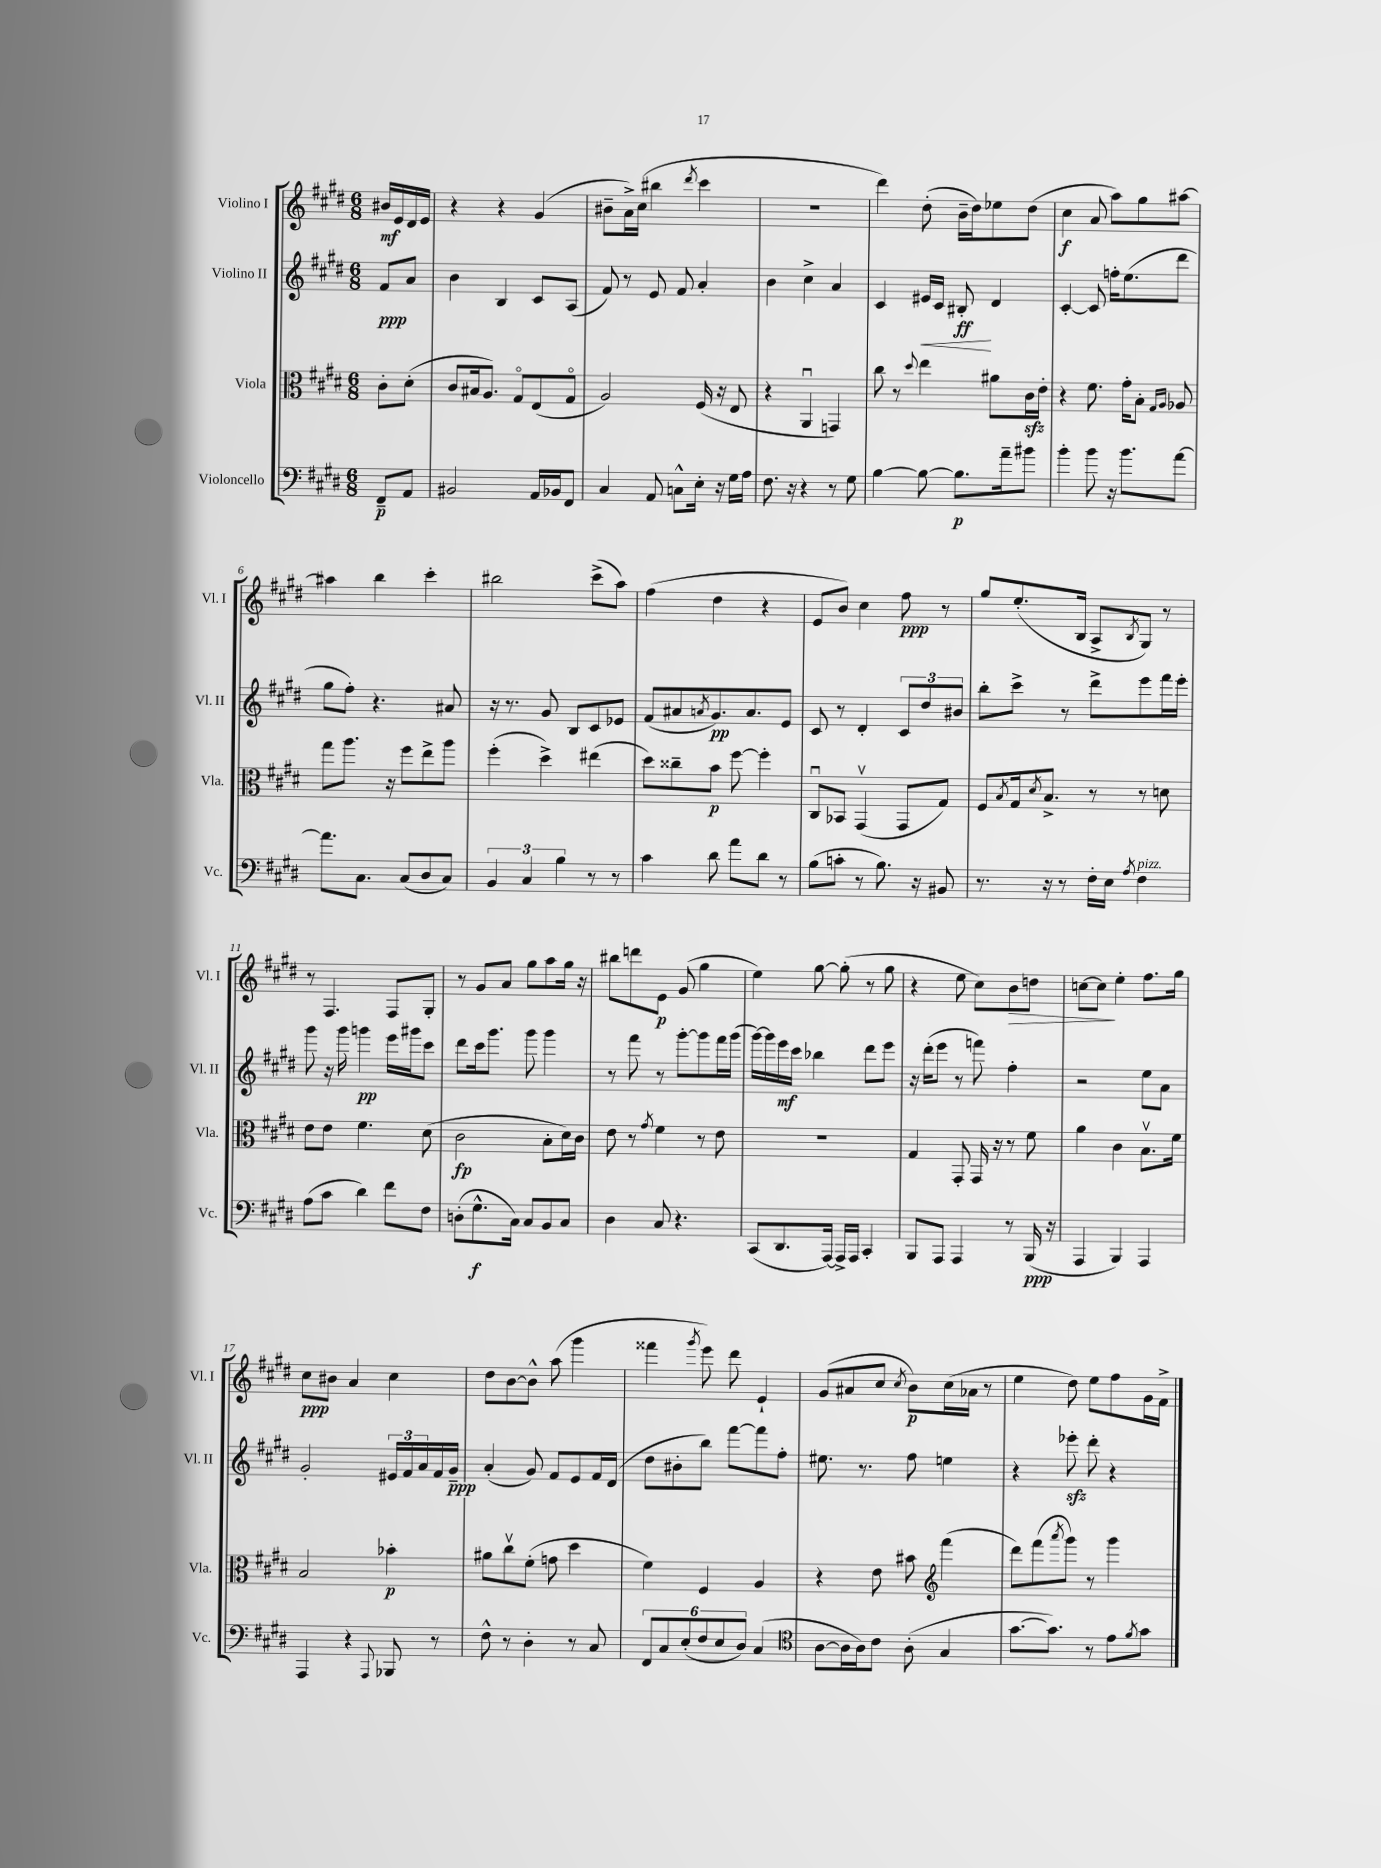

**kern	**dynam	**kern	**dynam	**kern	**dynam	**kern	**dynam
*part4	*part4	*part3	*part3	*part2	*part2	*part1	*part1
*staff4	*staff4	*staff3	*staff3	*staff2	*staff2	*staff1	*staff1
*I"Violoncello	*	*I"Viola	*	*I"Violino II	*	*I"Violino I	*
*I'Vc.	*	*I'Vla.	*	*I'Vl. II	*	*I'Vl. I	*
*clefF4	*	*clefC3	*	*clefG2	*	*clefG2	*
*k[f#c#g#d#]	*	*k[f#c#g#d#]	*	*k[f#c#g#d#]	*	*k[f#c#g#d#]	*
*M6/8	*	*M6/8	*	*M6/8	*	*M6/8	*
=	=	=	=	=	=	=	=
8FF#~/L	p	8c#'\L	.	8f#/L	ppp	16b#X/LL	mf
.	.	.	.	.	.	16e/	.
8AA/J	.	(8d#'\J	.	8a/J	.	16d#/	.
.	.	.	.	.	.	16e/JJ	.
=1	=1	=1	=1	=1	=1	=1	=1
2BB#X/	.	8c#/L	.	4b\	.	4r	.
.	.	16B#X/k	.	.	.	.	.
.	.	8.A/J)	.	.	.	.	.
.	.	.	.	4B/	.	4r	.
.	.	8G#/L	.	.	.	.	.
16AA/LL	.	(8E/	.	8c#/L	.	(4g#/	.
16BB-X/J	.	.	.	.	.	.	.
8FF#/J	.	8G#/J	.	(8A/J	.	.	.
=2	=2	=2	=2	=2	=2	=2	=2
4C#/	.	2A/)	.	8f#/)	.	8b#X~\L	.
.	.	.	.	8r	.	16a^\L)	.
.	.	.	.	.	.	(16cc#\JJ	.
8AA/	.	.	.	8e/	.	4bb#X\	.
8Cn^^\L	.	.	.	8f#/	.	.	.
.	.	.	.	.	.	8qddd#/	.
16E'\Jk	.	(16F#/	.	4a'/	.	4ccc#\	.
16r	.	16r	.	.	.	.	.
16G#\LL	.	8E/	.	.	.	.	.
16A\JJ	.	.	.	.	.	.	.
=3	=3	=3	=3	=3	=3	=3	=3
8.F#\	.	4r	.	4b\	.	2.r	.
16r	.	.	.	.	.	.	.
4r	.	4AAu/	.	4cc#^\	.	.	.
8r	.	4GGn/)	.	4a/	.	.	.
8G#\	.	.	.	.	.	.	.
=4	=4	=4	=4	=4	=4	=4	=4
[4B\	.	8cc#\	.	4c#/	.	4ddd#\)	.
.	.	8r	.	.	.	.	.
.	.	8qqdd#/	.	.	.	.	.
!	!	!	!	!	!LO:HP:b	!	!
8B\_	.	4ee\	.	16e#X/LL	<	(8dd#'\	.
.	.	.	.	16c#/JJ	.	.	.
8.B\L]	p	.	.	8B#X'/	ff	16b~\LL	.
.	.	.	.	.	.	16dd#\J)	.
.	.	8a#X\L	.	4d#/	[	8ee-X\	.
16a~\k	.	.	.	.	.	.	.
8b#X\J	.	16c#zz\L	.	.	.	(8dd#\J	.
.	.	16e'\JJ	.	.	.	.	.
=5	=5	=5	=5	=5	=5	=5	=5
4b'\	.	4r	.	[4c#'/	.	4cc#\	f
8b\	.	8.f#\	.	8c#/]	.	8a/	.
16r	.	.	.	16ffn'\KL	.	8aa\L)	.
8.b\L	.	16g#'\KL	.	(8.ee\	.	.	.
.	.	8B'\J	.	.	.	8gg#\	.
.	.	16qqG#/LL	.	.	.	.	.
.	.	16qqA/JJ	.	.	.	.	.
[8a\J	.	8A-X/	.	8ddd#\J	.	[8aa#X\J	.
!!LO:LB:g=z
=6	=6	=6	=6	=6	=6	=6	=6
8.a\L]	.	8gg#\L	.	8gg#\L	.	4aa#X\]	.
.	.	8.aa\J	.	8ff#'\J)	.	.	.
8.C#\J	.	.	.	.	.	.	.
.	.	.	.	4.r	.	4bb\	.
.	.	16r	.	.	.	.	.
(8C#/L	.	8ff#\L	.	.	.	.	.
8D#/	.	8ee^\	.	.	.	4ccc#'\	.
8C#/J)	.	8aa\J	.	8a#X/	.	.	.
=7	=7	=7	=7	=7	=7	=7	=7
6BB/	.	(4ff#'\	.	16r	.	2bb#X\	.
.	.	.	.	8.r	.	.	.
6C#/	.	.	.	.	.	.	.
.	.	4dd#^\)	.	8g#/	.	.	.
6B\	.	.	.	.	.	.	.
.	.	.	.	8B/L	.	.	.
8r	.	(4ee#X\	.	8c#/	.	(8ccc#^\L	.
8r	.	.	.	8e-X/J	.	8aa\J)	.
=8	=8	=8	=8	=8	=8	=8	=8
4c#\	.	8dd#\L)	.	(8f#/L	.	(4ff#\	.
.	.	8cc##X~\	.	8a#X/	.	.	.
.	.	.	.	8qan/	.	.	.
8d#\	.	8b\J	p	8.g#/)	pp	4dd#\	.
8a\L	.	[8ff#\	.	.	.	.	.
.	.	.	.	8.a/	.	.	.
8d#\J	.	4ff#'\]	.	.	.	4r	.
8r	.	.	.	8e/J	.	.	.
=9	=9	=9	=9	=9	=9	=9	=9
(8B\L	.	8C#u/L	.	8c#/	.	8e/L	.
8cn'\J	.	8BB-X/J	.	8r	.	8b/J)	.
8r	.	(4GG#v/	.	4d#'/	.	4cc#\	.
8.B\)	.	.	.	.	.	.	.
.	.	8GG#/L	.	12c#/L	.	8ff#\	ppp
16r	.	.	.	.	.	.	.
.	.	.	.	12dd#/	.	.	.
8BB#X/	.	8G#/J)	.	.	.	8r	.
.	.	.	.	12b#X/J	.	.	.
=10	=10	=10	=10	=10	=10	=10	=10
8.r	.	8F#/L	.	8bb'\L	.	8gg#/L	.
.	.	8qB/	.	.	.	.	.
.	.	16G#/k	.	8ccc#^\J	.	(8.ee'/	.
.	.	8qd#/	.	.	.	.	.
16r	.	8.B^/J	.	.	.	.	.
8r	.	.	.	8r	.	.	.
.	.	.	.	.	.	16B/Jk	.
16F#'\LL	.	8r	.	8ddd#^\L	.	8A^/L	.
16E\JJ	.	.	.	.	.	.	.
8qA/	.	.	.	.	.	8qB/	.
!LO:TX:a:i:t=pizz.	!	!	!	!	!	!	!
4F#\	.	8r	.	8eee\	.	8G#/J)	.
.	.	8dn\	.	16fff#\L	.	8r	.
.	.	.	.	16eee'\JJ	.	.	.
!!LO:LB:g=z
=11	=11	=11	=11	=11	=11	=11	=11
(8A\L	.	8e\L	.	8ggg#\	.	8r	.
8c#\J	.	8e\J	.	16r	.	4.F#/	.
.	.	.	.	16ggg#\	.	.	.
4d#\)	.	4.f#\	.	4gggn\	pp	.	.
8f#\L	.	.	.	16eee\LL	.	8F#/L	.
.	.	.	.	16ggg#X\J	.	.	.
8F#\J	.	(8d#\	.	8ccc#\J	.	8G#'/J	.
=12	=12	=12	=12	=12	=12	=12	=12
(8Dn'\L	.	2c#\	fp	8ddd#\L	.	8r	.
8.G#^^\	f	.	.	16ccc#\k	.	8g#/L	.
.	.	.	.	8.ggg#\J	.	.	.
.	.	.	.	.	.	8a/J	.
16C#\Jk)	.	.	.	.	.	.	.
8C#/L	.	.	.	8ggg#\	.	8gg#\L	.
8BB/	.	8B'\L	.	4ggg#\	.	8aa\	.
8C#/J	.	16d#\L)	.	.	.	16gg#\Jk	.
.	.	16c#\JJ	.	.	.	16r	.
=13	=13	=13	=13	=13	=13	=13	=13
4D#\	.	8e\	.	8r	.	8bb#X\L	.
.	.	8r	.	8fff#\	.	8dddn\	.
.	.	8qg#/	.	.	.	.	.
8C#/	.	4f#\	.	8r	.	8e\J	p
4.r	.	.	.	[8ggg#'\L	.	(8g#/	.
.	.	8r	.	8ggg#\]	.	4gg#\	.
.	.	8e\	.	16fff#\L	.	.	.
.	.	.	.	(16ggg#\JJ	.	.	.
=14	=14	=14	=14	=14	=14	=14	=14
(8CC#/L	.	2.r	.	[16ggg#\LL)	.	4ee\)	.
.	.	.	.	16ggg#\]	.	.	.
8.DD#/	.	.	.	16eee\	mf	.	.
.	.	.	.	16ccc#\JJ	.	.	.
.	.	.	.	4bb-X\	.	[8gg#\	.
[16AAA/Jk)	.	.	.	.	.	.	.
16AAA^/LL]	.	.	.	.	.	(8gg#'\]	.
16AAA/JJ	.	.	.	.	.	.	.
4CC#'/	.	.	.	8ddd#\L	.	8r	.
.	.	.	.	8eee\J	.	8gg#\	.
=15	=15	=15	=15	=15	=15	=15	=15
8BBB/L	.	4G#/	.	16r	.	4r	.
.	.	.	.	(16ddd#'\KL	.	.	.
8AAA/J	.	.	.	8eee\J	.	.	.
4AAA/	.	8GG#'/	.	8r	.	8ee\	.
.	.	16GG#/	.	8fffn\)	.	8cc#\L)	.
.	.	16r	.	.	.	.	.
!	!	!	!	!	!	!	!LO:HP:b
8r	.	8r	.	4ff#'\	.	8b\	>
(16BBB/	ppp	8f#\	.	.	.	8ddn\J	.
16r	.	.	.	.	.	.	.
=16	=16	=16	=16	=16	=16	=16	=16
4AAA/	.	4a\	.	2r	.	[8ccn\L	.
.	.	.	.	.	.	8cc\J]	.
4BBB/)	.	4c#\	.	.	.	4ee'\	]
4AAA/	.	8.Bv\L	.	8ee\L	.	8.ff#\L	.
.	.	.	.	8a\J	.	.	.
.	.	16f#\Jk	.	.	.	16gg#\Jk	.
!!LO:LB:g=z
=17	=17	=17	=17	=17	=17	=17	=17
4AAA/	.	2B/	.	2g#'/	.	8cc#\L	ppp
.	.	.	.	.	.	8b#X\J	.
4r	.	.	.	.	.	4a/	.
8qqAAA/	.	.	.	.	.	.	.
8BBB-X/	.	4b-X'\	p	24e#X/LL	.	4cc#\	.
.	.	.	.	24f#/	.	.	.
.	.	.	.	24a/	.	.	.
8r	.	.	.	16f#/	.	.	.
.	.	.	.	16g#~/JJ	ppp	.	.
=18	=18	=18	=18	=18	=18	=18	=18
8F#^^\	.	8a#X\L	.	(4a'/	.	8dd#\L	.
8r	.	8cc#v\	.	.	.	[8b\	.
4D#'\	.	(8f#'\J	.	8g#/)	.	8b^^\J]	.
.	.	8gn\	.	8f#/L	.	(8aa\	.
8r	.	4dd#\	.	8e/	.	4ggg#\	.
8C#/	.	.	.	16f#/L	.	.	.
.	.	.	.	(16d#/JJ	.	.	.
=19	=19	=19	=19	=19	=19	=19	=19
12FF#/L	.	4f#\)	.	8dd#\L	.	4fff##X\	.
12C#/	.	.	.	.	.	.	.
.	.	.	.	8b#X'\	.	.	.
(12E'/	.	.	.	.	.	.	.
.	.	.	.	.	.	8qggg#/	.
12F#/	.	4F#/	.	8bb\J)	.	8eee\)	.
12E/	.	.	.	.	.	.	.
.	.	.	.	[8fff#\L	.	8ddd#\	.
12D#/J)	.	.	.	.	.	.	.
(4C#/	.	4A/	.	8fff#\]	.	4e`/	.
.	.	.	.	8ff#'\J	.	.	.
=20	=20	=20	=20	=20	=20	=20	=20
*clefC4	*	*	*	*	*	*	*
[8A\L	.	4r	.	8.ee#X\	.	(8g#/L	.
16A\L]	.	.	.	.	.	8a#X/	.
16A\J)	.	.	.	8.r	.	.	.
8c#\J	.	8e\	.	.	.	8cc#/J	.
.	.	.	.	.	.	8qcc#/	.
(8A'\	.	8b#X\	.	8ff#\	.	8b\L)	p
*	*	*clefG2	*	*	*	*	*
4G#/	.	(4fff#\	.	4een\	.	(16cc#\L	.
.	.	.	.	.	.	16a-X\JJ	.
.	.	.	.	.	.	8r	.
=21	=21	=21	=21	=21	=21	=21	=21
[8.g#\L	.	8ddd#\L)	.	4r	.	4ee\	.
.	.	(8fff#\	.	.	.	.	.
8.g#\J])	.	.	.	.	.	.	.
.	.	8qaaa/	.	.	.	.	.
.	.	8ggg#\J)	.	8eee-Xzz'\	.	8dd#\)	.
8r	.	8r	.	8ddd#'\	.	8ee\L	.
8e\L	.	4ggg#\	.	4r	.	8ff#\	.
8qf#/	.	.	.	.	.	.	.
8g#\J	.	.	.	.	.	16g#\L	.
.	.	.	.	.	.	16f#^\JJ	.
==	==	==	==	==	==	==	==
*-	*-	*-	*-	*-	*-	*-	*-
